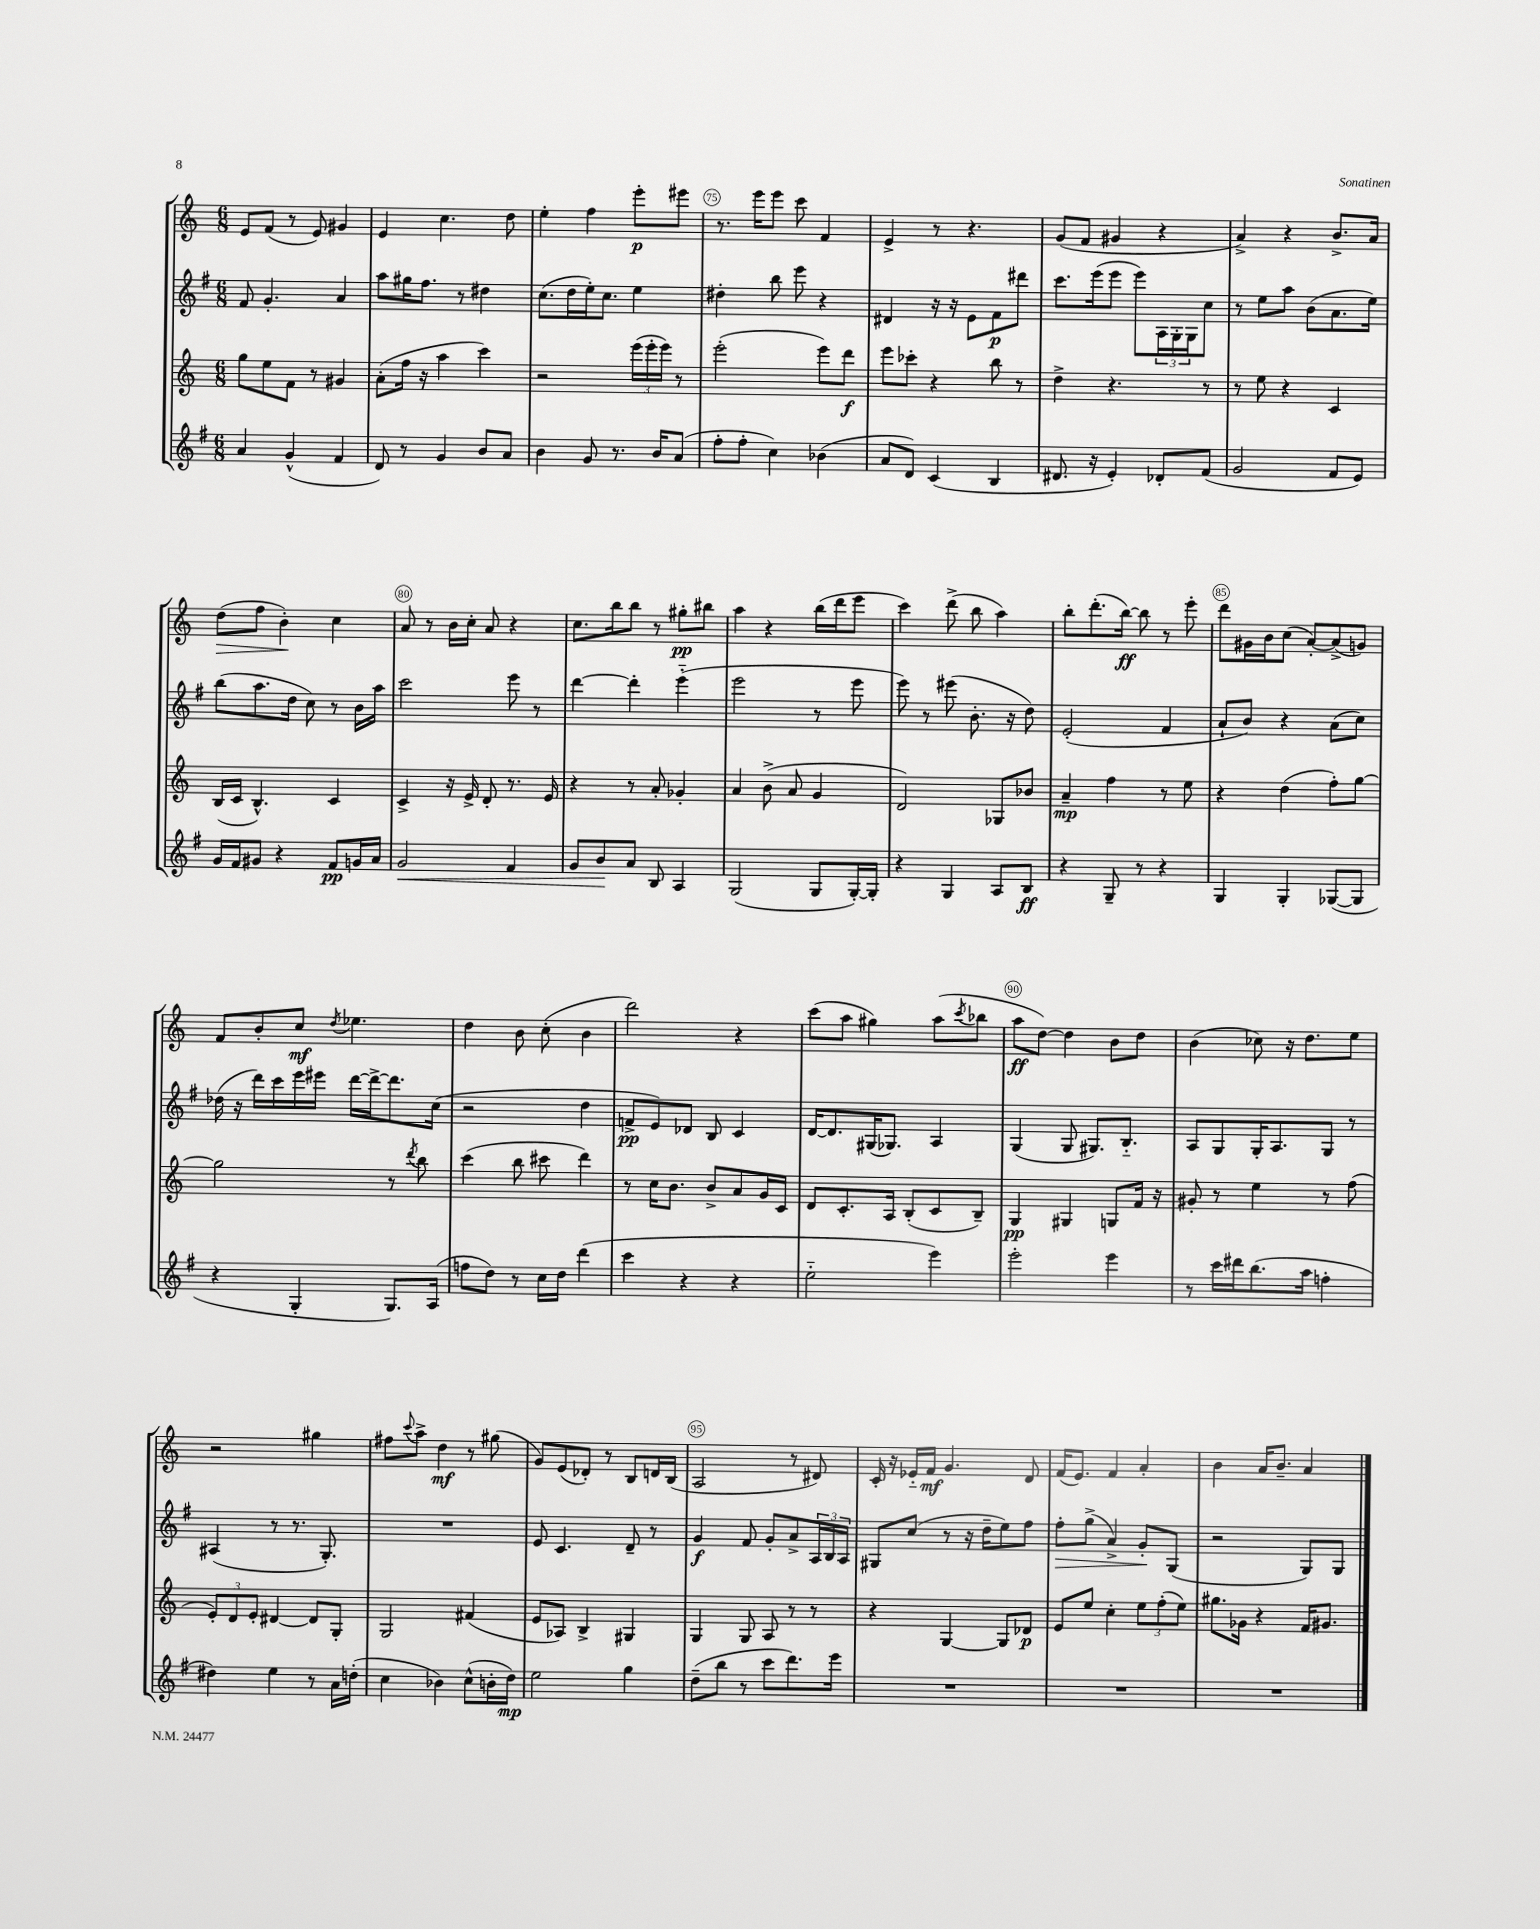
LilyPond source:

<<
\new StaffGroup <<
\new Staff = "s0" {
    \clef treble \key c \major \numericTimeSignature \time 6/8
    e'8 f'8( r8 e'8) gis'4 |
    e'4 c''4. d''8 |
    e''4-. f''4 e'''8-.\p eis'''8 |
    r8. e'''16 e'''8 c'''8 f'4 |
    e'4-> r8 r4. |
    g'8( f'8 gis'4 r4 |
    a'4->) r4 b'8.-> a'16 |
    d''8\>( f''8 b'4-.\!) c''4 |
    a'8 r8 b'16 c''16-. a'8 r4 |
    c''8. b''16 b''8 r8 gis''8-.\pp bis''8 |
    a''4 r4 b''16( d'''16 e'''8 |
    c'''4) d'''8->( b''8 a''4) |
    b''8-. d'''8.-.( b''16~\ff) b''8 r8 e'''8-. |
    d'''8 gis'16 b'16 c''8( a'8~-.) a'8->( g'8) |
    f'8 b'8-. c''8\mf \acciaccatura { d''8 } ees''4. |
    d''4 b'8 c''8-.( b'4 |
    d'''2) r4 |
    c'''8( a''8 gis''4) a''8( \acciaccatura { c'''8 } bes''8 |
    a''8\ff d''8~) d''4 b'8 d''8 |
    b'4( ces''8) r16 d''8. e''8 |
    r2 gis''4 |
    fis''8 \appoggiatura { c'''8 } a''8-> d''4\mf r8 gis''8( |
    g'8) e'8( des'8-.) r8 b8 d'16 b16( |
    a2 r8 dis'8) |
    c'16-. r16 ees'16-_ f'16\mf g'4. d'8 |
    f'16( e'8.) f'4 a'4-. |
    b'4 a'16 b'8.-- a'4 \bar "|." |
}
\new Staff = "s1" {
    \clef treble \key g \major \numericTimeSignature \time 6/8
    fis'8 g'4.-. a'4 |
    a''8 gis''16 fis''8. r8 dis''4 |
    c''8.( d''16 e''16-.) c''8. e''4 |
    dis''4-. b''8 e'''8 r4 |
    dis'4 r16 r16 e'8 fis'8\p dis'''8 |
    c'''8. e'''16( e'''8 e'''8) \tuplet 3/2 { a16 g16-. g16 } c''8 |
    r8 e''8 a''8 b'8( a'8. e''16) |
    b''8( a''8. d''16 c''8) r8 b'16 a''16 |
    c'''2 e'''8 r8 |
    d'''4~ d'''4-. e'''4-_( |
    e'''2 r8 e'''8 |
    e'''8) r8 eis'''8( b'8.-. r16 d''8) |
    e'2-.( fis'4 |
    a'8-! b'8) r4 a'8( c''8) |
    des''16( r16 d'''16) c'''16 e'''16 eis'''16 d'''16~ d'''16~-> d'''8. c''16( |
    r2 d''4 |
    f'8->\pp e'8) des'8 b8 c'4 |
    d'16~ d'8. gis16( ges8.) a4 |
    g4( g8 gis8.) b8.-_ |
    a8 g8 g16-. a8. g8 r8 |
    ais4( r8 r8. g8.-.) |
    R2. |
    e'8 c'4. d'8-- r8 |
    g'4\f fis'8 g'8-. a'8-> \tuplet 3/2 { a16 b16 a16 } |
    gis8 c''8( r8 r16 d''16-- e''8) fis''8 |
    fis''8-.\> g''8->( a'4->) g'8-.\! g8( |
    r2 g8) g8 \bar "|." |
}
\new Staff = "s2" {
    \clef treble \key c \major \numericTimeSignature \time 6/8
    g''8 e''8 f'8 r8 gis'4 |
    a'8-.( f''16 r16 a''4 c'''4) |
    r2 \tuplet 3/2 { e'''16( e'''16-. e'''16) } r8 |
    e'''2-.( e'''8) d'''8\f |
    e'''8 ces'''8-. r4 b''8 r8 |
    d''4-> r4. r8 |
    r8 e''8 r4 c'4 |
    b16( c'16 b4.-^) c'4 |
    c'4-> r16 e'16-> d'8-. r8. e'16 |
    r4 r8 a'8-. ges'4-. |
    a'4 b'8->( a'8 g'4 |
    d'2) ges8 bes'8 |
    a'4--\mp f''4 r8 e''8 |
    r4 d''4( f''8-.) g''8~ |
    g''2 r8 \acciaccatura { d'''8 } b''8 |
    c'''4( b''8 cis'''8 d'''4) |
    r8 c''16 b'8. b'8-> a'8 g'16 c'16 |
    d'8 c'8.-. a16 b8-.( c'8 b8--) |
    g4\pp gis4 g8 f'16 r16 |
    gis'8-. r8 e''4 r8 f''8( |
    \tuplet 3/2 { e'8-.) d'8 e'8-. } dis'4~ dis'8 g8-. |
    g2 fis'4( |
    e'8 aes8) b4-> gis4 |
    g4 g8 a8 r8 r8 |
    r4 g4~ g8 des'8\p |
    e'8 e''8 c''4-. \tuplet 3/2 { e''8 f''8-.( e''8) } |
    gis''8. ges'16 r4 f'16 gis'8. \bar "|." |
}
\new Staff = "s3" {
    \clef treble \key g \major \numericTimeSignature \time 6/8
    a'4 g'4-^( fis'4 |
    d'8) r8 g'4 b'8 a'8 |
    b'4 g'8 r8. b'16 a'8( |
    fis''8-. fis''8-. c''4) bes'4( |
    a'8 d'8) c'4( b4 |
    dis'8. r16 e'4-.) des'8-. fis'8( |
    g'2 fis'8 e'8) |
    g'16 fis'16 gis'8 r4 fis'8\pp g'16 a'16 |
    g'2\< fis'4 |
    g'8 b'8\! a'8 b8 a4 |
    g2( g8 g16~-.) g16-. |
    r4 g4 a8 b8\ff |
    r4 g8-- r8 r4 |
    g4 g4-. ges8~( ges8 |
    r4 g4-. g8.) a16( |
    f''8 d''8) r8 c''16 d''16 d'''4( |
    c'''4 r4 r4 |
    e''2-_ e'''4) |
    e'''2-. e'''4 |
    r8 c'''16 dis'''16 b''8.( a''16 f''4-. |
    dis''4) e''4 r8 a'16 d''16-.( |
    c''4 bes'4) c''8-^( b'16-. d''16\mp) |
    e''2 g''4 |
    d''8--( b''8 r8 c'''8 d'''8.) e'''16 |
    R2. |
    R2. |
    R2. \bar "|." |
}
>>
>>
\layout { \context { \Score currentBarNumber = #72 \override BarNumber.break-visibility = ##(#f #t #t) barNumberVisibility = #(every-nth-bar-number-visible 5) \override BarNumber.stencil = #(make-stencil-circler 0.1 0.3 ly:text-interface::print) } }
